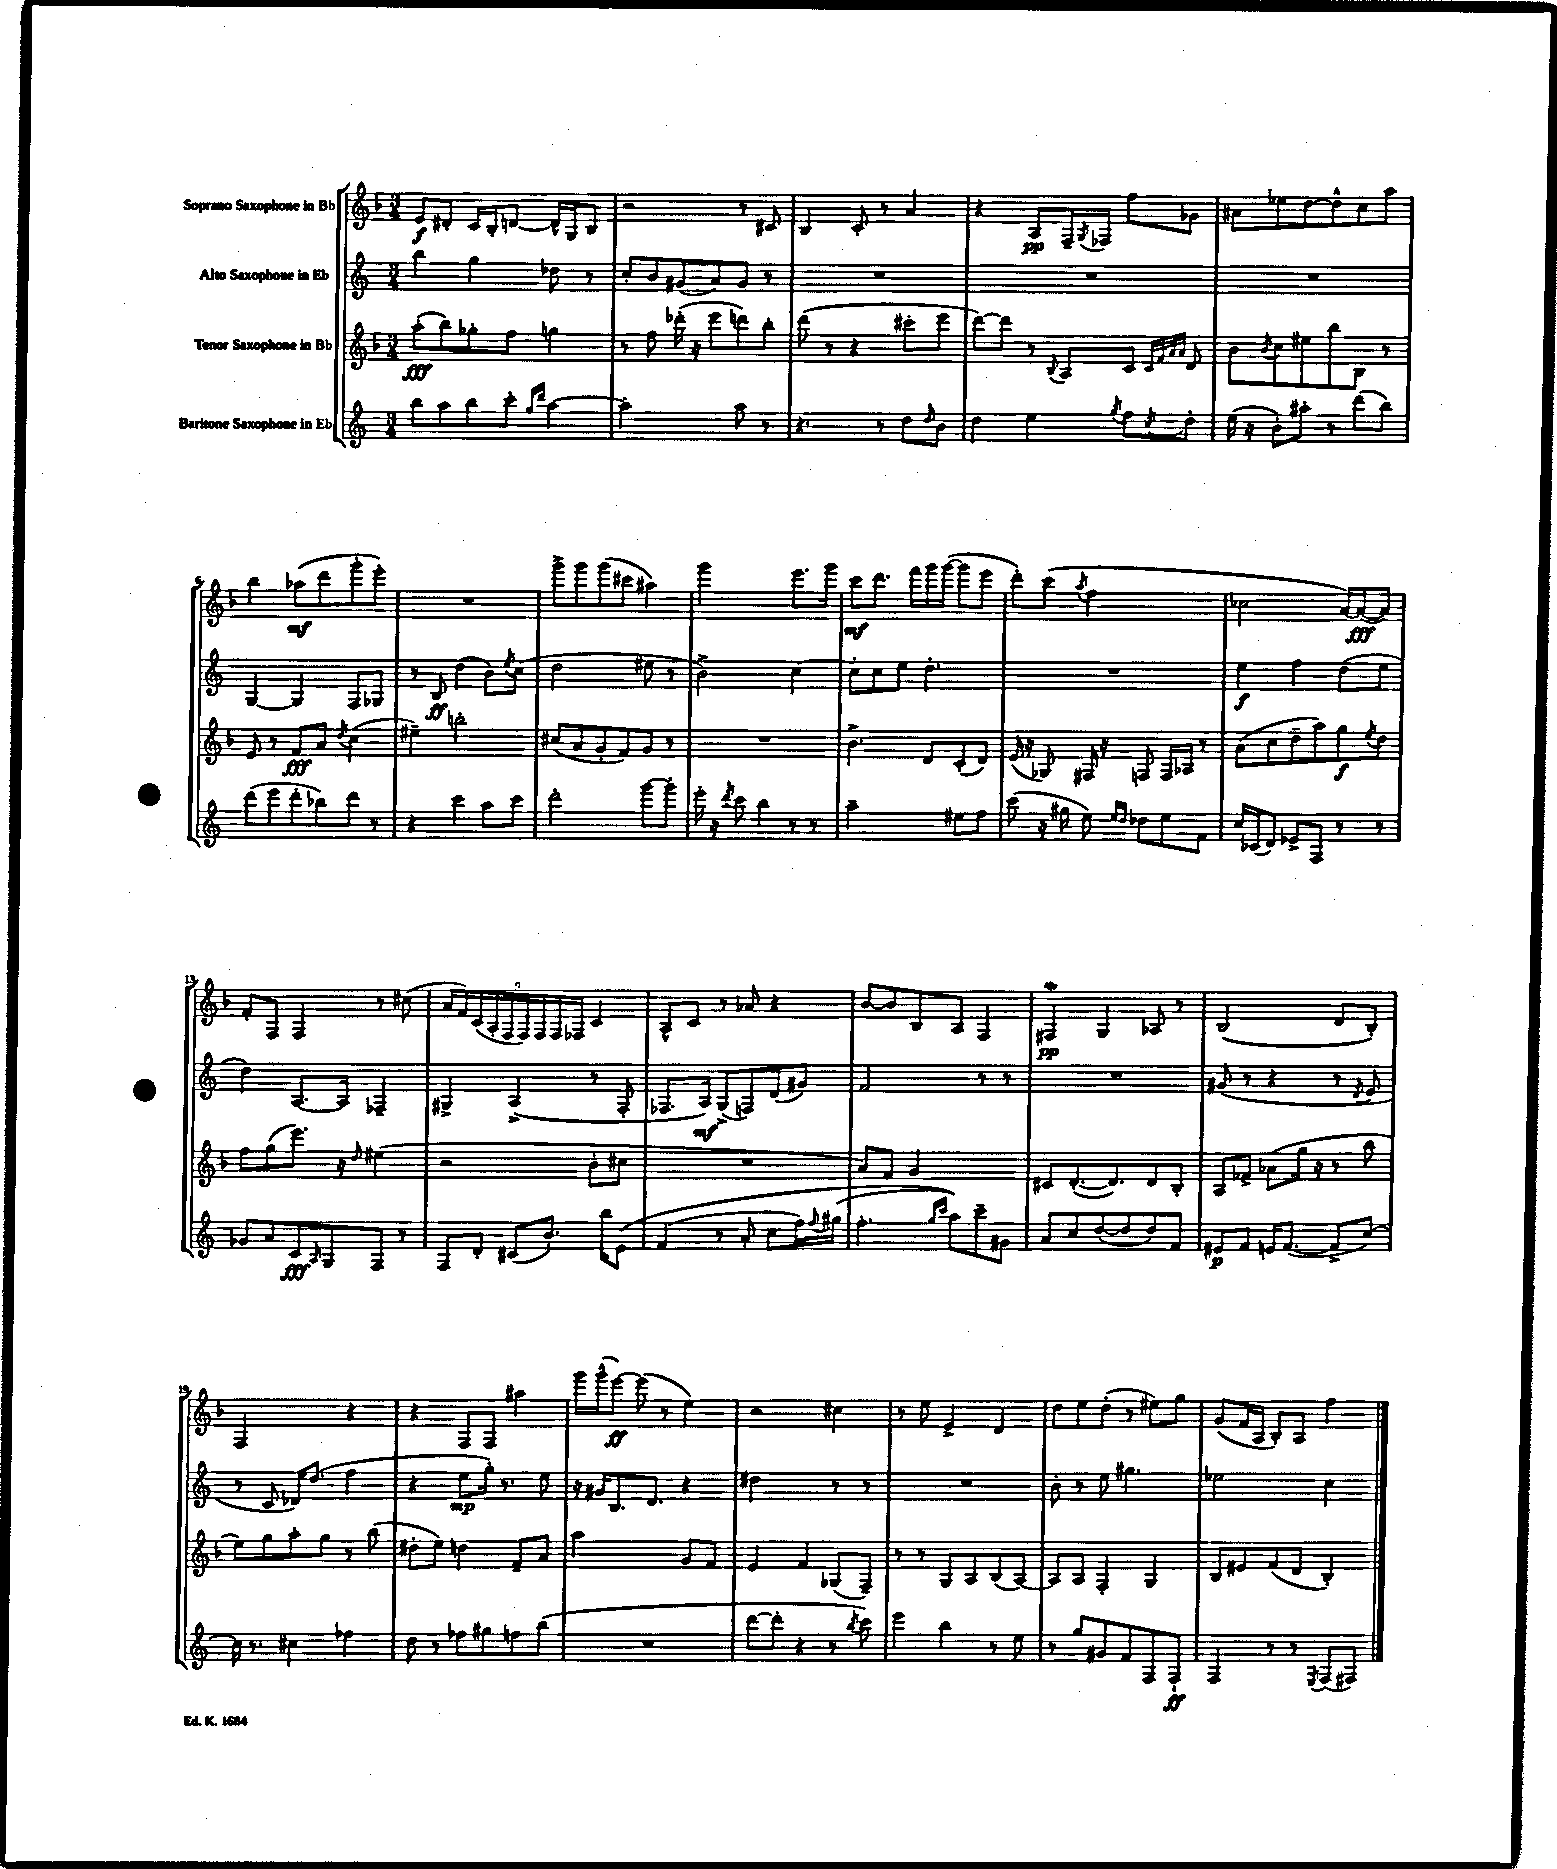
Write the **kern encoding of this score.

**kern	**kern	**kern	**kern
*staff4	*staff3	*staff2	*staff1
*clefG2	*clefG2	*clefG2	*clefG2
*k[]	*k[b-]	*k[]	*k[b-]
*M3/4	*M3/4	*M3/4	*M3/4
8bb	(8aa'	4bb	8e
8aa	8bb-)	.	8d#'
8bb	8gg-'	4gg	16c
.	.	.	16B-'
8ccc'	8ff	.	[8d
16qqgg	.	.	.
16qqddd	.	.	.
[4aa	4gg	8dd-	16d^^]
.	.	.	16G
.	.	8r	8B-
=	=	=	=
2aa']	8r	8cc'	2r
.	8ff	8b	.
.	(16ddd-'	(8g#	.
.	16r	.	.
.	8eee	8a)	.
8aa	8ddd)	8g#	8r
8r	8bb-'	8r	8c#
=	=	=	=
4.r	(8ddd	2.r	4B-
.	8r	.	.
.	4r	.	8c'
8r	.	.	8r
8dd	8ccc#'	.	4a
16qqdd	.	.	.
8b	8eee	.	.
=	=	=	=
4dd	[8ddd)	2.r	4r
.	8ddd]	.	.
4ee	8r	.	8A
.	8qqB-	.	.
.	8A	.	16F~
.	.	.	8qG
.	.	.	16F-
8qgg	.	.	.
8ff	8c	.	8ff
.	32qqc	.	.
.	32qqf	.	.
.	32qqa	.	.
8qcc	32qqa	.	.
8dd'	8d	.	8g-
=	=	=	=
(16ee	8b-	2.r	8a#
16r	.	.	.
.	8qb-	.	.
8b')	8cc	.	8ee-
8aa#'	8ee#	.	[8dd
8r	8bb-	.	8dd^^]
(8ddd	8B-	.	8cc
8bb)	8r	.	8aa
=	=	=	=
(8ddd	8e	[4G	4bb-
8eee	8r	.	.
8ddd'	8f	4G]	(8aa-
8bb-)	8a	.	8ddd
.	8qdd	.	.
8ddd	(4cc	8F	8ggg'
8r	.	8G-	8eee')
=	=	=	=
4r	4ee#~)	8r	2.r
.	.	8B	.
4ccc	2bb'	(4dd	.
8aa	.	8b)	.
.	.	8qee	.
8ccc	.	(8cc	.
=	=	=	=
2ddd'	(8cc#	2dd	8ggg^
.	8a	.	8ggg
.	8g'	.	(8ggg
.	8f)	.	8ccc#
[8ggg	8g	8ee#	4aa#)
8ggg']	8r	8r	.
=	=	=	=
16eee'	2.r	2b^)	2ggg
16r	.	.	.
8qddd	.	.	.
8ccc	.	.	.
4bb	.	.	.
8r	.	[4cc	8.eee
8r	.	.	.
.	.	.	16ggg
=	=	=	=
2aa~	4.b-^	8cc']	8ccc
.	.	8cc	8.ddd
.	.	8ee	.
.	.	.	16fff
.	8d	4.dd'	16ggg
.	.	.	([16ggg
8ee#	(8c'	.	8ggg]
8ff	8d)	.	8eee
=	=	=	=
(8ccc	(16e	2.r	8ddd')
.	16r	.	.
16r	8G-)	.	(8ccc
16gg#	.	.	.
.	.	.	8qaa
8ee)	16F#	.	2ff
.	16r	.	.
16qqee	.	.	.
16qqdd	.	.	.
8dd-	8F	.	.
8ee	16F	.	.
.	16A-	.	.
8f	8r	.	.
=	=	=	=
16cc	(8a	4ee	2cc-
(16c-	.	.	.
8d)	8cc	.	.
8e-^	8dd~	4ff	.
8F	8aa)	.	.
8r	8gg	(8dd	[16a)
.	.	.	(16a_
.	8qee	.	.
8r	8dd	8ee	8a])
=	=	=	=
8g-	8ff	4dd)	8f'
8a	(8gg	.	8F
8c	8.eee)	[8.A	4F
16qqA	.	.	.
8G	.	.	.
.	16r	16A]	.
.	16qqdd	.	.
8F	(4ee#	4F-~	8r
8r	.	.	(8cc#
=	=	=	=
8F	2r	4G#^	18a
.	.	.	18f)
.	.	.	(18c
8d'	.	.	.
.	.	.	18A'
.	.	.	18F
(8c#	.	(4A^	.
.	.	.	18F)
.	.	.	18F
8.b')	.	.	.
.	.	.	18F
.	.	.	18F-
.	8b-'	8r	4c
16bb	.	.	.
&(8e	8cc#	8F'	.
=	=	=	=
(4f	2.r	8.F-	8A^^
.	.	.	8c
.	.	16A)	.
8r	.	(8G^	8r
8a'	.	8F)	8a-
8cc	.	(8d	4r
16ff)	.	8g#)	.
8qqff	.	.	.
(16gg#	.	.	.
=	=	=	=
4.ff'	8a)	2f	[8b-
.	8f	.	8b-]
.	2g	.	8B-
16qqgg	.	.	.
16qqccc	.	.	.
8aa)&)	.	.	8A
8ccc~	.	8r	4F
8g#	.	8r	.
=	=	=	=
8a	8c#	2.r	4F#
8cc	([8.d'	.	.
([8dd	.	.	4G
.	8.d])	.	.
8dd]	.	.	.
8dd)	8d	.	8A-
8f	8B-'	.	8r
=	=	=	=
8e#	8A	(8g#	(2B-
8f	8f-^	8r	.
16e	(8a-	4r	.
([8.f	.	.	.
.	16gg	.	.
.	16r	.	.
8f^]	8r	8r	8d
.	.	8qd	.
[8cc)	8bb-	8e	8B-')
=	=	=	=
16cc]	8ee)	8r	2F
8.r	.	.	.
.	8gg	8c	.
4cc#	8aa'	16d-)	.
.	.	(8.dd	.
.	8gg	.	.
4ff-	8r	4ff	4r
.	(8bb-	.	.
=	=	=	=
8dd	8dd#'	4r	4r
8r	8ee)	.	.
8ff-	4dd	8ee	8F
8gg#	.	16gg')	8F
.	.	8.r	.
8ff	8f~	.	4aa#
(8bb	8a	8ee	.
=	=	=	=
2.r	2aa	16r	16ggg
.	.	16g#	(16ggg^^
.	.	8.B	[8eee)
.	.	.	(8eee]
.	.	8.d	.
.	.	.	8r
.	8g	4r	4ee)
.	8f	.	.
=	=	=	=
[8ddd	4e	2dd#	2r
8ddd']	.	.	.
4r	4f	.	.
8r	(8G-	8r	4cc#
8qbb	.	.	.
8ccc)	8F~)	8r	.
=	=	=	=
4eee	8r	2.r	8r
.	8r	.	8ee
4bb	8G	.	4e^
.	8A	.	.
8r	(8B-	.	4d
8ee	[8A)	.	.
=	=	=	=
8r	8A]	8b'	8dd
8gg	8A	8r	8ee
8g#	4F'	8ee	(8dd'
8f	.	4.gg#	8r
8F	4G	.	8ee#)
8F`	.	.	8gg
=	=	=	=
4F	8B-	2ee-	(8g
.	8e#	.	16f
.	.	.	16A
8r	(8f	.	8B-')
8r	8d	.	8A
8qE	.	.	.
(8F	4B-')	4cc	4ff
8F#)	.	.	.
==	==	==	==
*-	*-	*-	*-
